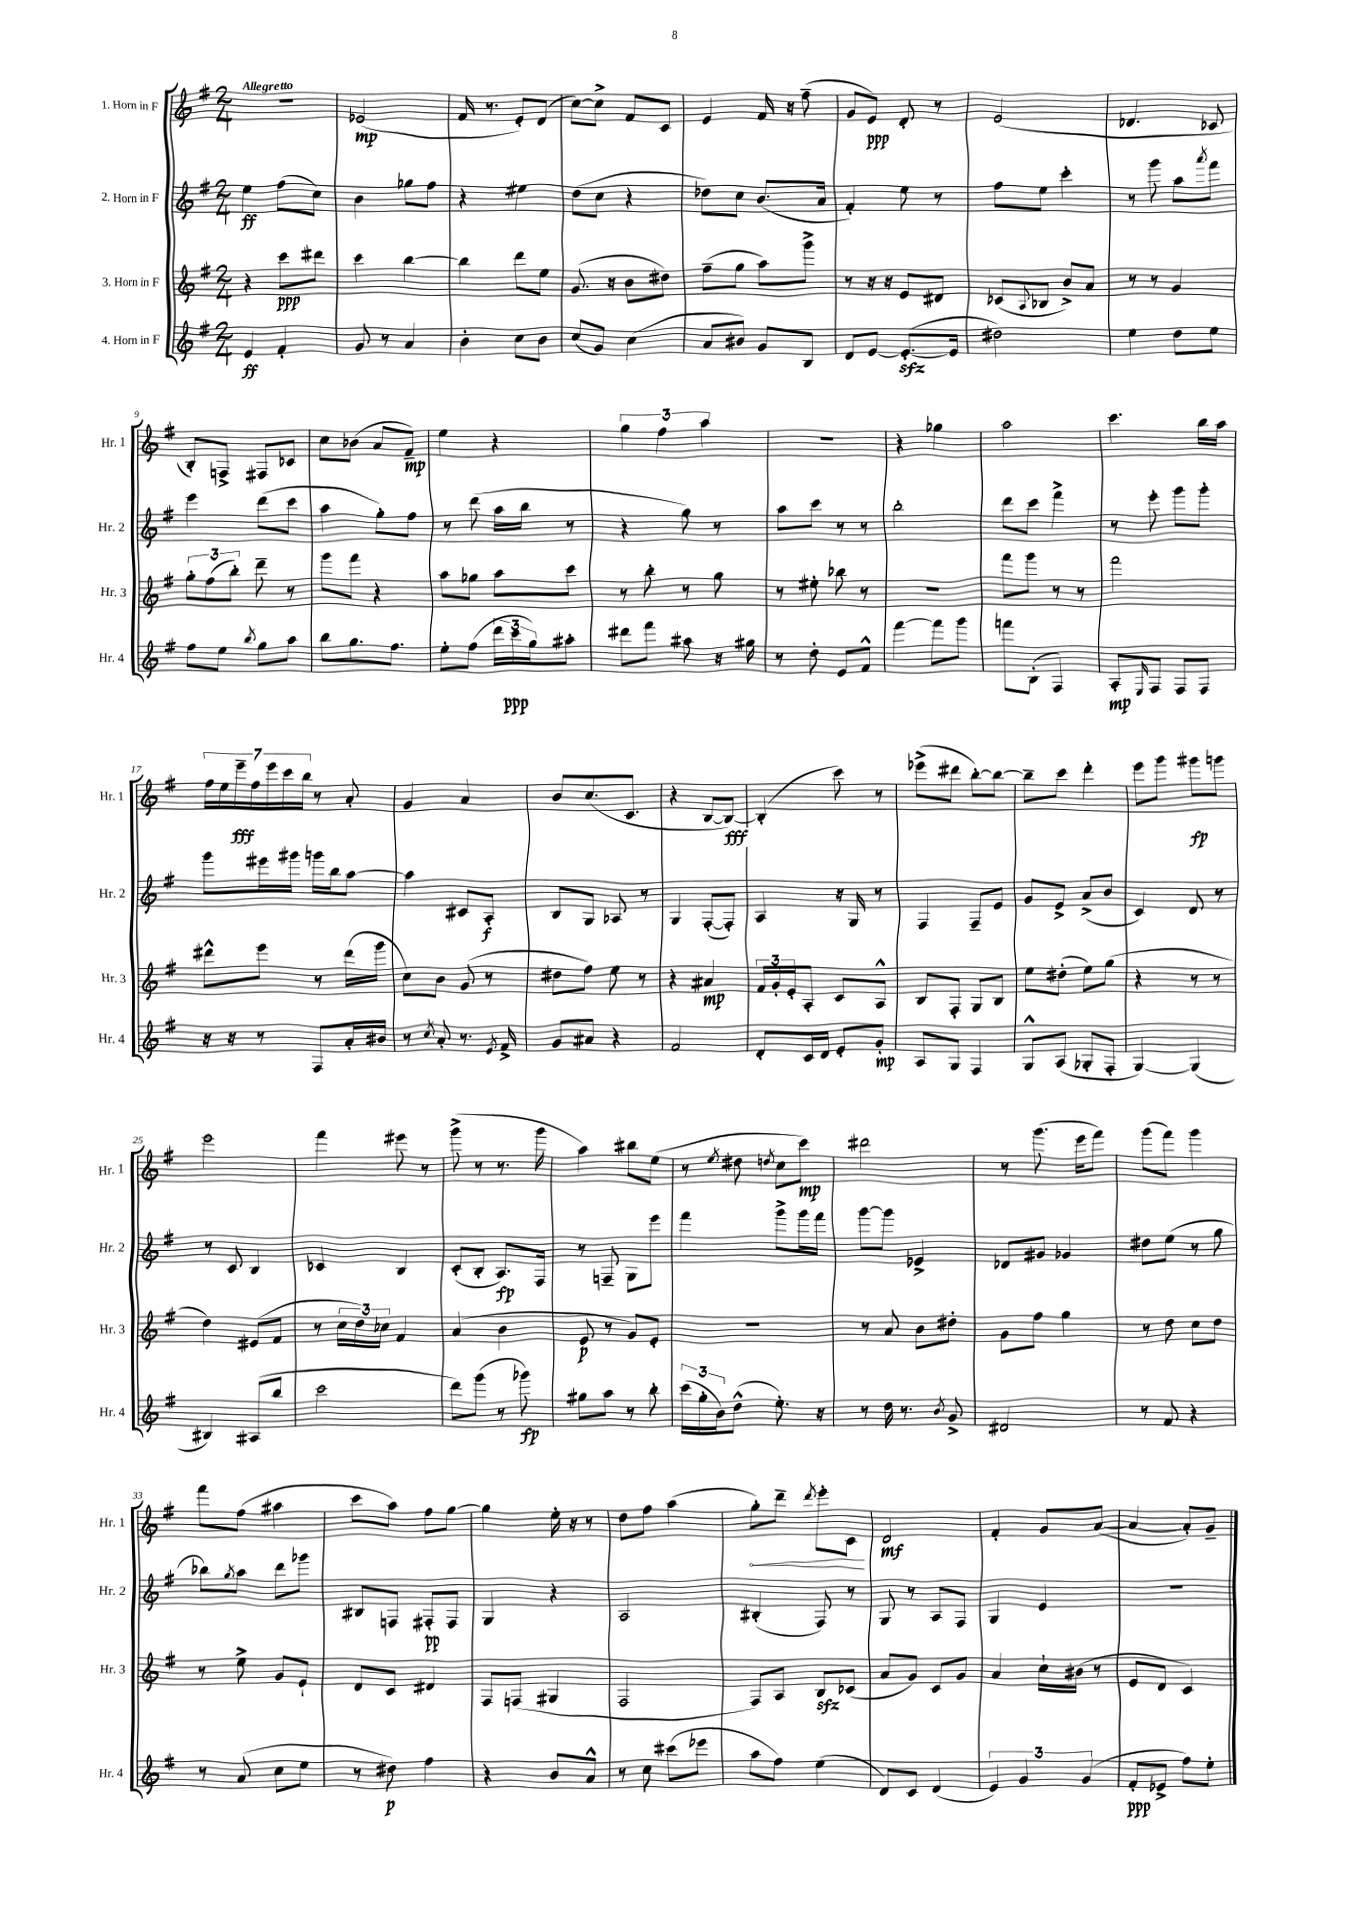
<<
\new StaffGroup <<
\new Staff = "s0" \with { instrumentName = "1. Horn in F" shortInstrumentName = "Hr. 1" } {
    \clef treble \key g \major \numericTimeSignature \time 2/4 \tempo "Allegretto"
    r2 |
    ees'2\mp( |
    fis'16 r8. e'8-.) d'8( |
    c''8~) c''8-> fis'8 c'8 |
    e'4 fis'16 r16 fis''8--( |
    g'8 e'8\ppp) d'8-. r8 |
    e'2( |
    des'4. ces'8 |
    b8-.) f8-> fis8 ces'8 |
    c''8 bes'8( a'8 fis'8--\mp) |
    e''4 r4 |
    \tuplet 3/2 { g''4 fis''4 a''4 } |
    R2 |
    r4 ges''4 |
    a''2 |
    c'''4. b''16 a''16 |
    \tuplet 7/4 { fis''16 e''16 e'''16--\fff fis''16 e'''16 c'''16 b''16 } r8 a'8-. |
    g'4 a'4 |
    b'8 c''8.( c'8. |
    r4 b8~ b8~\fff) |
    b4-.( c'''8) r8 |
    ees'''8->( dis'''8 b''8~-.) b''8~ |
    b''8-- c'''8 d'''4-. |
    e'''8 g'''8 gis'''8\fp g'''8 |
    e'''2 |
    fis'''4 eis'''8 r8 |
    g'''8->( r8 r8. g'''16 |
    a''4) bis''8 e''8( |
    r8 \acciaccatura { e''8 } dis''8 \acciaccatura { d''8 } c''8 c'''8\mp) |
    dis'''2 |
    r8 g'''8.( e'''16 fis'''8) |
    g'''8( fis'''8) g'''4 |
    fis'''8 fis''8( ais''4 |
    c'''8 a''8) fis''8 g''8~ |
    g''4 e''16-. r16 r8 |
    d''8 fis''8 a''4( |
    \once \override Hairpin.circled-tip = ##t g''8-.\<) d'''8-- \acciaccatura { d'''8 } e'''8-. c'8\! |
    d'2\mf |
    fis'4-. g'8 a'8~( |
    a'4~ a'8-.) g'8-- \bar "|." |
}
\new Staff = "s1" \with { instrumentName = "2. Horn in F" shortInstrumentName = "Hr. 2" } {
    \clef treble \key g \major \numericTimeSignature \time 2/4
    e''4\ff fis''8( c''8) |
    b'4 ges''8 fis''8 |
    r4 eis''4 |
    d''8( c''8 r4 |
    des''8) c''8 b'8.( a'16 |
    fis'4-.) e''8 r8 |
    fis''8 e''8 c'''4-. |
    r8 g'''8 a''8 \acciaccatura { a'''8 } fis'''8 |
    e'''4 d'''8( c'''8 |
    a''4 g''8-.) fis''8 |
    r8 d'''8( a''16 b''16 r8 |
    r4 g''8) r8 |
    a''8 c'''8 r8 r8 |
    b''2-. |
    d'''8 c'''8 fis'''4-> |
    r8 e'''8-. g'''8 g'''8-. |
    g'''8 eis'''16 gis'''16 g'''16 b''16 a''8~ |
    a''4 cis'8 a8-.\f |
    b8 g8 aes8 r8 |
    g4 fis8~-.( fis8-.) |
    a4 r16 g16 r8 |
    fis4 fis8-- e'8 |
    g'8 e'8-> a'8->( b'8 |
    c'4) d'8 r8 |
    r8 c'8 b4 |
    ces'4 b4 |
    c'8-.( b8-. a8.\fp) fis16 |
    r8 f8-- g8 e'''8 |
    fis'''4 g'''8-> g'''16 fis'''16 |
    g'''8~ g'''8 ees'4-> |
    des'8 gis'8 ges'4 |
    dis''8 e''8( r8 g''8 |
    bes''8) \acciaccatura { g''8 } a''8 d'''8 ges'''8 |
    bis8 f8 fis8-.\pp fis8 |
    g4 r4 |
    a2 |
    bis4-.( fis8) r8 |
    g8 r8 a8 fis8 |
    g4 e'4 |
    R2 \bar "|." |
}
\new Staff = "s2" \with { instrumentName = "3. Horn in F" shortInstrumentName = "Hr. 3" } {
    \clef treble \key g \major \numericTimeSignature \time 2/4
    r4 c'''8\ppp dis'''8 |
    c'''4 b''4~ |
    b''4 d'''8 e''8 |
    g'8.( r16 b'8 dis''8) |
    fis''8--( g''8 a''8) g'''8-> |
    r8 r16 r16 e'8 dis'8 |
    ces'8( \appoggiatura { a8 } bes8 b'8->) a'8 |
    r8 r8 g'4 |
    \tuplet 3/2 { g''8-. fis''8( b''8-.) } d'''8-- r8 |
    g'''8 fis'''8 r4 |
    a''8 ges''8 a''8 c'''8 |
    r8 b''8-. r8 g''8 |
    r8 eis''8-. bes''8 r8 |
    R2 |
    fis'''8 g'''8 r8 r8 |
    fis'''2 |
    dis'''8-^ e'''8 r8 dis'''16( g'''16 |
    c''8) b'8 g'8( r8 |
    dis''8 fis''8) e''8 r8 |
    r4 ais'4\mp |
    \tuplet 3/2 { fis'16 g'16-. e'16-. } a8-. c'8 a8-^ |
    b8 fis8-. g8 b8 |
    e''8 dis''8-.( e''8) g''8( |
    r4 r8 r8 |
    d''4) eis'8( fis'8 |
    r8 \tuplet 3/2 { c''16 d''16) ces''16 } fis'4 |
    a'4( b'4 |
    e'8\p r8 g'8) e'8-. |
    R2 |
    r8 a'8 b'8 dis''8-. |
    g'8 fis''8 g''4 |
    r8 d''8 c''8 d''8 |
    r8 e''8-> g'8 e'8-! |
    d'8 c'8 dis'4 |
    fis8 f8( gis4 |
    fis2 |
    fis8) a8 b8\sfz ces'8( |
    a'8 g'8) c'8 g'8 |
    a'4 c''16-! bis'16( r8 |
    e'8 d'8 c'4) \bar "|." |
}
\new Staff = "s3" \with { instrumentName = "4. Horn in F" shortInstrumentName = "Hr. 4" } {
    \clef treble \key g \major \numericTimeSignature \time 2/4
    e'4\ff fis'4-. |
    g'8 r8 a'4 |
    b'4-. c''8 b'8 |
    c''8( g'8) c''4( |
    a'8 bis'8) g'8 b8 |
    d'8 e'8~ e'8.~-.\sfz( e'16 |
    dis''2) |
    e''4 d''8 e''8 |
    fis''8 e''8 \acciaccatura { b''8 } g''8 a''8 |
    b''8 g''8. fis''8. |
    e''8-. fis''8( \tuplet 3/2 { d'''16 c'''16\ppp g''16) } ais''8-. |
    dis'''8 fis'''8 ais''8 r16 gis''16 |
    r8 d''8-. e'8 fis'8-^ |
    fis'''4~ fis'''8 g'''8 |
    f'''8 b8-.( fis4) |
    a8-.\mp \grace { e16 } fis8 fis8 fis8 |
    r16 r16 r8 fis8 a'16-. bis'16 |
    r8 \acciaccatura { c''8 } a'8-. r8. \acciaccatura { e'8 } fis'16-> |
    g'8 ais'8 r4 |
    fis'2 |
    d'8-. c'16 d'16 e'8-. g'8-.\mp |
    a8 g8 fis4 |
    g8-^ a8( ges8-. fis8-. |
    g4~) g4( |
    bis4) ais8( b''8 |
    c'''2 |
    d'''8) g'''8( r8 ges'''8\fp) |
    gis''8 a''8 r8 b''8-. |
    \tuplet 3/2 { c'''16( g''16-. b'16) } d''8-^( e''8.-.) r16 |
    r8 d''16 r8. \acciaccatura { b'8 } g'8-> |
    dis'2 |
    r8 fis'8 r4 |
    r8 a'8( c''8 e''8 |
    r8 dis''8\p) fis''4 |
    r4 b'8 a'8-^ |
    r8 c''8 cis'''8( ees'''8 |
    a''8 fis''8) e''4( |
    d'8) c'8 d'4( |
    \tuplet 3/2 { e'4) g'4 g'4( } |
    fis'8-.\ppp ees'8-> fis''8) e''8-. \bar "|." |
}
>>
>>
